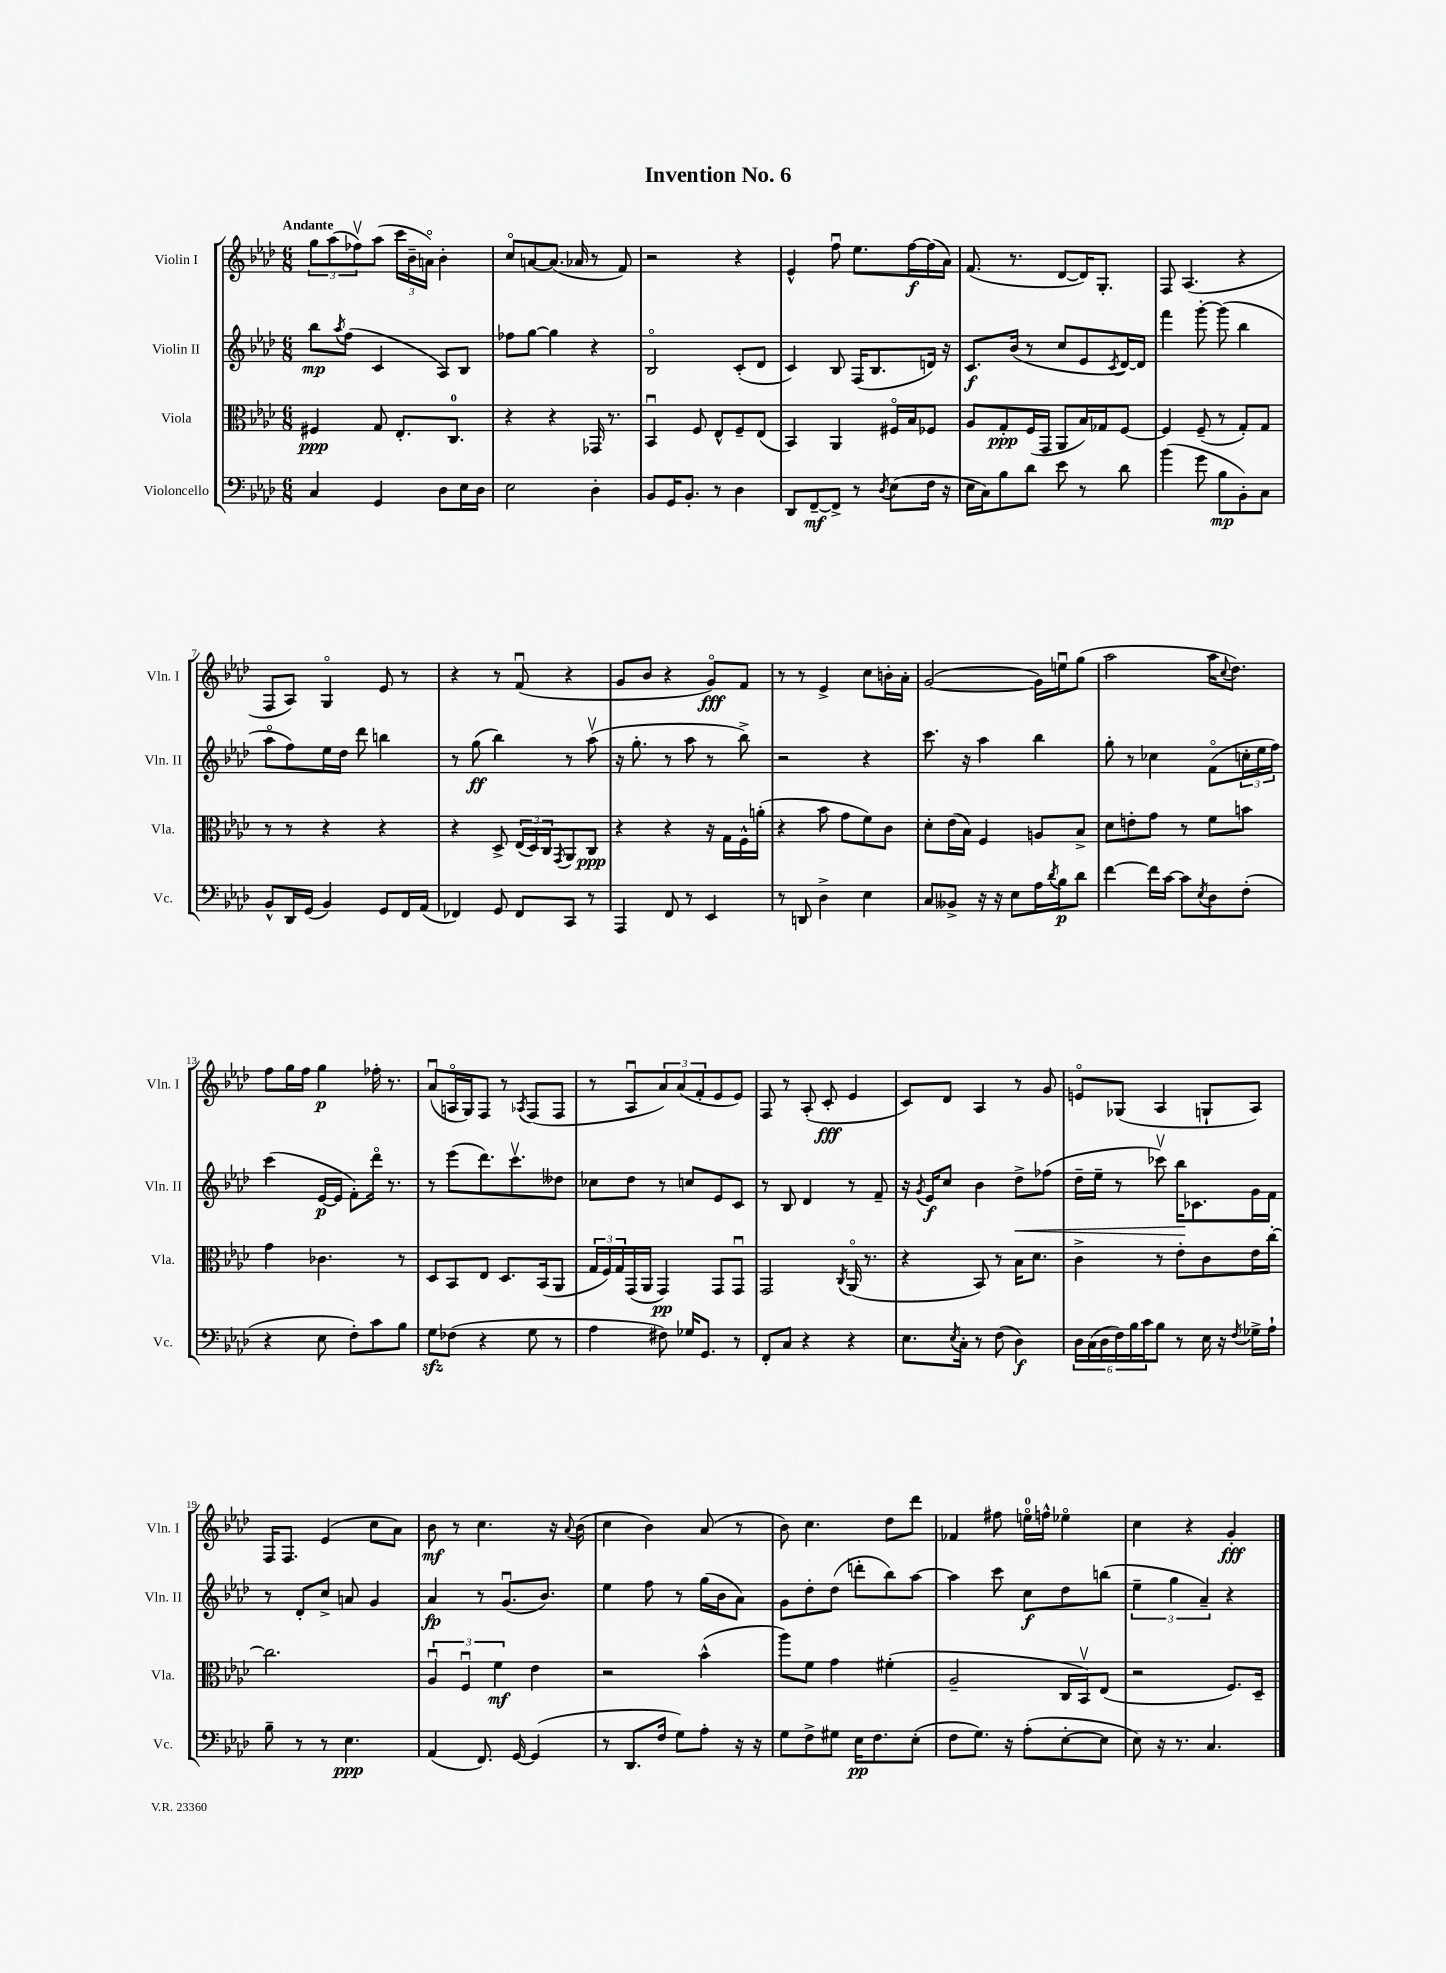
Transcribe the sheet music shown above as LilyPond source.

\header { title = "Invention No. 6" }
<<
\new StaffGroup <<
\new Staff = "s0" \with { instrumentName = "Violin I" shortInstrumentName = "Vln. I" } {
    \clef treble \key aes \major \numericTimeSignature \time 6/8 \tempo "Andante"
    \tuplet 3/2 { g''8 aes''8( fes''8\upbow) } aes''8( \tuplet 3/2 { c'''16 bes'16-- a'16\flageolet) } bes'4-. |
    c''8\flageolet a'8~ a'8.( aes'16 r8 f'8) |
    r2 r4 |
    ees'4-^ f''8\downbow ees''8. f''16~\f f''16( aes'16) |
    f'8.( r8. des'8~ des'16) g8.-. |
    f8 aes4.( r4 |
    f8 aes8) g4\flageolet ees'8 r8 |
    r4 r8 f'8\downbow( r4 |
    g'8 bes'8 r4 g'8\flageolet\fff) f'8 |
    r8 r8 ees'4-> c''8 b'16-. aes'16-. |
    g'2~( g'16) e''16\downbow g''8( |
    aes''2 aes''16 \appoggiatura { c''8 } des''8.) |
    f''8 g''16 f''16 g''4\p fes''16-. r8. |
    aes'8\downbow( a16\flageolet g16) f8 r8 \acciaccatura { aes8 } f8( f8 |
    r8 aes8\downbow \tuplet 3/2 { aes'8) aes'8( f'8-. } ees'8 ees'8) |
    f8 r8 aes8-.( c'8-.\fff ees'4 |
    c'8) des'8 aes4 r8 g'8 |
    e'8\flageolet ges8( aes4 g8-! aes8) |
    f16 f8. ees'4( c''8 aes'8) |
    bes'8\mf r8 c''4. r16 \appoggiatura { aes'8 } bes'16( |
    c''4 bes'4) aes'8( r8 |
    bes'8) c''4. des''8 des'''8 |
    fes'4 fis''8 e''16-0\flageolet f''16-^ ees''4\flageolet |
    c''4 r4 g'4-.\fff \bar "|." |
}
\new Staff = "s1" \with { instrumentName = "Violin II" shortInstrumentName = "Vln. II" } {
    \clef treble \key aes \major \numericTimeSignature \time 6/8
    bes''8\mp \acciaccatura { aes''8 } f''8( c'4 aes8) bes8 |
    fes''8 g''8~ g''4 r4 |
    bes2\flageolet c'8-.( des'8 |
    c'4) bes8 f16( bes8. d'16) r16 |
    c'8.\f bes'16( r8 c''8 ees'8 \acciaccatura { c'8 } des'16~) des'16 |
    f'''4 g'''8~-. g'''8( bes''4 |
    aes''8\flageolet f''8) ees''16 des''16 des'''8 b''4 |
    r8 g''8\ff( bes''4) r8 aes''8\upbow( |
    r16 g''8.-. r8 aes''8 r8 bes''8->) |
    r2 r4 |
    c'''8. r16 aes''4 bes''4 |
    g''8-. r8 ces''4 f'8\flageolet( \tuplet 3/2 { c''16-. ees''16 f''16) } |
    c'''4( ees'16~\p ees'16 f'8-.) des'''16\flageolet r8. |
    r8 ees'''8( des'''8.) c'''8.\upbow deses''8 |
    ces''8 des''8 r8 c''8 ees'8 c'8 |
    r8 bes8 des'4 r8 f'8-- |
    r16 \acciaccatura { g'8 } ees'16\f c''8 bes'4 des''8->\< fes''8( |
    des''16-- ees''16-- r8 ces'''8\upbow) bes''16\! ces'8. g'16 f'16 |
    r8 des'8-. c''8-> a'8 g'4 |
    aes'4\fp r8 g'8.\downbow( bes'8.) |
    ees''4 f''8 r8 g''16( bes'16 aes'8) |
    g'8 des''8-. des''8( d'''8-. bes''8) aes''8~ |
    aes''4 c'''8 c''8\f des''8 b''8( |
    \tuplet 3/2 { ees''4-- g''4 aes'4--) } r4 \bar "|." |
}
\new Staff = "s2" \with { instrumentName = "Viola" shortInstrumentName = "Vla." } {
    \clef alto \key aes \major \numericTimeSignature \time 6/8
    fis4\ppp g8 ees8.-. c8.-0 |
    r4 r4 ges,16 r8. |
    bes,4\downbow f8 ees8-^ f8-- ees8( |
    bes,4) aes,4 fis16\flageolet bes16 fes8 |
    aes8 g8-.\ppp f16( g,16 aes,8 bes16) ges16 f8~ |
    f4 f8--( r8 g8-.) g8 |
    r8 r8 r4 r4 |
    r4 des8-> \tuplet 3/2 { ees16( des16) c16 } \acciaccatura { g,8 } aes,8 c8\ppp |
    r4 r4 r16 g16 f16-^ a'16-.( |
    r4 bes'8 g'8 f'8) c'8 |
    des'8-. ees'16( bes16) f4 a8 bes8-> |
    des'8 e'8-. g'8 r8 f'8 b'8 |
    g'4 ces'4. r8 |
    des8 bes,8 ees8 des8. bes,16( aes,8 |
    \tuplet 3/2 { g16 f16) g16 } g,16( aes,16 g,4\pp) g,8 g,8\downbow |
    g,2 \acciaccatura { c8 } aes,16\flageolet( r8. |
    r4 bes,8) r8 bes16 des'8. |
    c'4-> r8 ees'8-. c'8 ees'16 c''16~-. |
    c''2. |
    \tuplet 3/2 { aes4\downbow f4\downbow f'4\mf } ees'4 |
    r2 bes'4-^( |
    aes''8) f'8 g'4 fis'4-.( |
    aes2-- c16 bes,16\upbow) ees8( |
    r2 f8.) des16-- \bar "|." |
}
\new Staff = "s3" \with { instrumentName = "Violoncello" shortInstrumentName = "Vc." } {
    \clef bass \key aes \major \numericTimeSignature \time 6/8
    c4 g,4 des8 ees16 des16 |
    ees2 des4-. |
    bes,8 g,16 bes,8.-. r8 des4 |
    des,8 f,8~--\mf f,8-> r8 \acciaccatura { des8 } ees8( f16 r16 |
    ees16 c16) bes8 des'8 ees'8 r8 des'8 |
    bes'4( g'8 bes8\mp bes,8-.) c8 |
    bes,8-^ des,16 g,16( bes,4) g,8 f,16 aes,16( |
    fes,4) g,8 fes,8 c,8 r8 |
    aes,,4 f,8 r8 ees,4 |
    r8 d,8 des4-> ees4 |
    c8 beses,8-> r16 r16 ees8 aes16 \acciaccatura { des'8 } bes16\p des'8 |
    f'4~ f'16 c'16~ c'8 \acciaccatura { ees8 } des8 f8-.( |
    r4 ees8 f8-.) c'8 bes8 |
    g8\sfz fes8( r4 g8 r8 |
    aes4 fis8) ges16 g,8. r8 |
    f,8-. c8 r4 r4 |
    ees8. \acciaccatura { ees8 } c16-. r8 f8( des4\f) |
    \tuplet 6/4 { des16 c16( des16 f16) bes16 c'16 } bes8 r8 ees16 r16 \acciaccatura { f8 } ges16-> aes16-! |
    bes8-- r8 r8 ees4.\ppp |
    aes,4( f,8.) g,16~ g,4( |
    r8 des,8. f16 g8) aes8-. r16 r16 |
    g8 f8-> gis8 ees16\pp f8. ees8-.( |
    f8 g8.) r16 aes8-.( ees8~-. ees8 |
    ees8) r16 r8. c4. \bar "|." |
}
>>
>>
